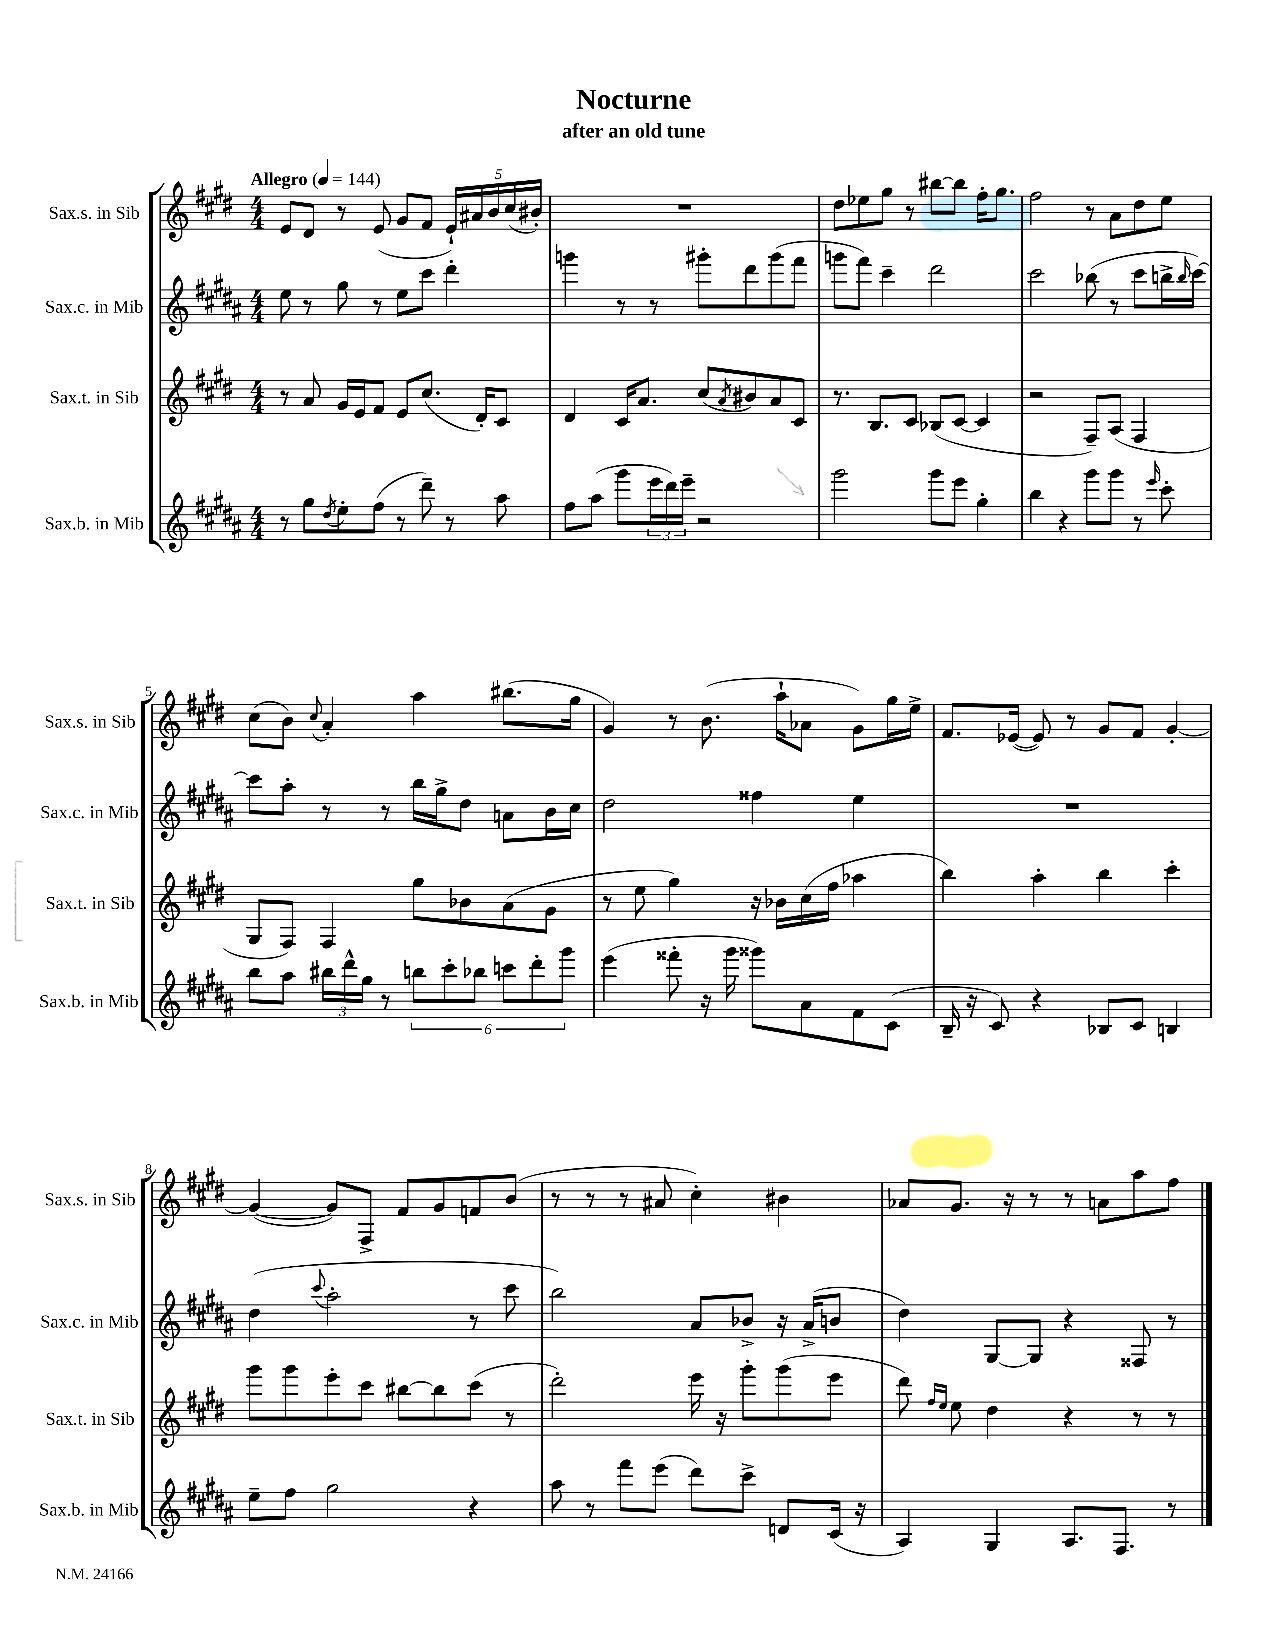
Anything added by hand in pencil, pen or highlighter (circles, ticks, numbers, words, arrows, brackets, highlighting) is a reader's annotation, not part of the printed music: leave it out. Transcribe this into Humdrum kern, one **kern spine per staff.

**kern	**kern	**kern	**kern
*staff4	*staff3	*staff2	*staff1
*clefG2	*clefG2	*clefG2	*clefG2
*k[f#c#g#d#a#]	*k[f#c#g#d#]	*k[f#c#g#d#a#]	*k[f#c#g#d#]
*M4/4	*M4/4	*M4/4	*M4/4
*MM144	*MM144	*MM144	*MM144
8r	8r	8ee	8e
8gg#	8a	8r	8d#
8qdd#	.	.	.
8ee'	16g#	8gg#	8r
.	16e	.	.
(8ff#	8f#	8r	(8e
8r	8e	8ee	8g#
8ddd#~)	(8.cc#	8ccc#	8f#
8r	.	4ddd#'	20e`)
.	.	.	20a#
.	16d#')	.	.
.	.	.	20b
8aa#	8c#	.	.
.	.	.	(20cc#
.	.	.	20b#')
=	=	=	=
8ff#	4d#	4ggg	1r
(8aa#	.	.	.
8ggg#	16c#	8r	.
.	8.a	.	.
24eee	.	8r	.
24ddd#)	.	.	.
24eee~	.	.	.
2r	(8cc#	8ggg#'	.
.	8qa	.	.
.	8b#)	8ddd#	.
.	8a	(8ggg#	.
.	8c#	8fff#	.
=	=	=	=
2ggg#	8.r	8ggg	8dd#
.	.	8fff#)	8ee-
.	8.B	.	.
.	.	4ccc#~	8gg#
.	8c#	.	8r
8ggg#	(8B-	2ddd#	[8bb#
8eee	[8c#	.	8bb#]
4gg#'	4c#]	.	16ff#'
.	.	.	8.gg#
=	=	=	=
4bb	2r	2ccc#	2ff#
4r	.	.	.
8ggg#	8F#~)	(8bb-	8r
8ggg#	(8A	8r	8a
8r	4F#	8ccc#	8dd#
16qqeee	.	.	.
8ccc#'	.	16bb^	8ee
.	.	16qqbb	.
.	.	[16ccc#)	.
=	=	=	=
8bb	8G#	8ccc#]	(8cc#
8aa#	8F#)	8aa#'	8b)
.	.	.	8qqcc#
24bb#	4F#	8r	4a'
24ddd#^^	.	.	.
24gg#	.	.	.
8r	.	8r	.
12bb	8gg#	16bb	4aa
.	.	16gg#^	.
12ccc#'	.	.	.
.	8b-	8dd#	.
12bb-	.	.	.
12ccc	(8a	8a	(8.bb#
12ddd#'	.	.	.
.	8g#	16b	.
12ggg#	.	.	.
.	.	16cc#	16gg#
=	=	=	=
(4eee	8r	2dd#	4g#)
.	8ee	.	.
8fff##'	4gg#)	.	8r
16r	.	.	(8.b
16ggg#	.	.	.
8ggg##)	16r	4ff##	.
.	16b-	.	16aa`
8a#	(16cc#	.	8a-
.	16ff#	.	.
8f#	4aa-	4ee	8g#)
(8c#	.	.	16gg#
.	.	.	16ee^
=	=	=	=
16B~	4bb)	1r	8.f#
16r	.	.	.
8c#)	.	.	.
.	.	.	([16e-
4r	4aa'	.	8e-])
.	.	.	8r
8B-	4bb	.	8g#
8c#	.	.	8f#
4B	4ccc#'	.	[4g#'
=	=	=	=
8ee~	8ggg#	(4dd#	(4g#_
8ff#	8ggg#	.	.
.	.	8qqccc#	.
2gg#	8eee'	2aa#'	8g#])
.	8ccc#	.	8F#^
.	[8bb#	.	8f#
.	8bb#]	.	8g#
4r	(8ccc#	8r	8f
.	8r	8ccc#	(8b
=	=	=	=
8aa#	2ddd#')	2bb)	8r
8r	.	.	8r
8fff#	.	.	8r
(8eee	.	.	8a#
8ddd#)	16eee	8a#	4cc#')
.	16r	.	.
8ccc#^	8ggg#'	8b-^	.
8d	(8ggg#	16r	4b#
.	.	(16a#^	.
(16c#	8eee	8b	.
16r	.	.	.
=	=	=	=
4A#)	8ddd#)	4dd#)	8a-
.	16qqff#	.	.
.	16qqee	.	.
.	8ee	.	8.g#
4G#	4dd#	[8G#	.
.	.	.	16r
.	.	8G#]	8r
8.A#	4r	4r	8r
.	.	.	8a
8.F#	.	.	.
.	8r	8F##	8aa
8r	8r	8r	8ff#
==	==	==	==
*-	*-	*-	*-
